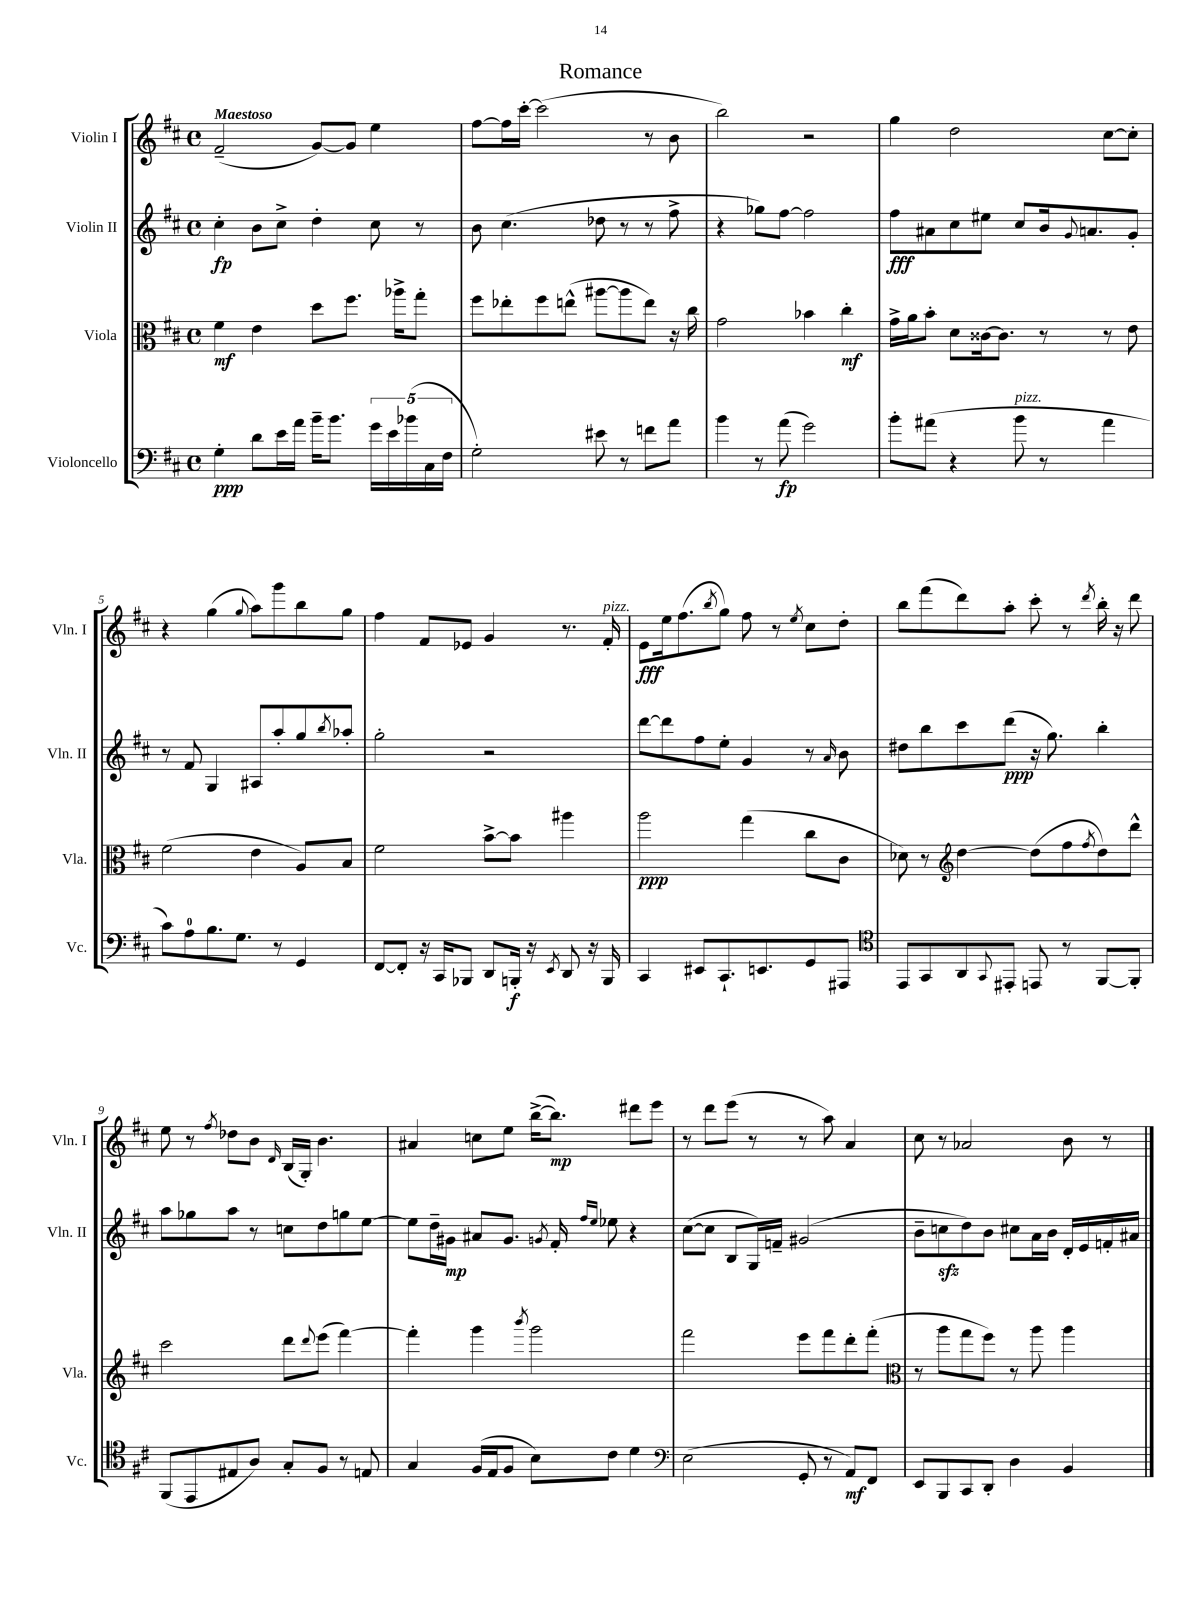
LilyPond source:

\header { title = "Romance" }
<<
\new StaffGroup <<
\new Staff = "s0" \with { instrumentName = "Violin I" shortInstrumentName = "Vln. I" } {
    \clef treble \key d \major \defaultTimeSignature \time 4/4 \tempo "Maestoso"
    fis'2--( g'8~) g'8 e''4 |
    fis''8~ fis''16 cis'''16~-. cis'''2( r8 b'8 |
    b''2) r2 |
    g''4 d''2 cis''8~ cis''8-. |
    r4 g''4( \appoggiatura { g''8 } a''8) g'''8 b''8 g''8 |
    fis''4 fis'8 ees'8 g'4 r8. fis'16-.^\markup { \italic "pizz." } |
    e'8\fff e''16 fis''8.( \acciaccatura { b''8 } g''8) fis''8 r8 \acciaccatura { e''8 } cis''8 d''8-. |
    b''8 fis'''8( d'''8) a''8-. cis'''8-. r8 \acciaccatura { d'''8 } b''16-. r16 d'''8 |
    e''8 r8 \acciaccatura { fis''8 } des''8 b'8 \grace { d'16 } b16( g16-.) b'4. |
    ais'4 c''8 e''8 b''16~->( b''8.\mp) dis'''8 e'''8 |
    r8 d'''8 e'''8( r8 r8 a''8) a'4 |
    cis''8 r8 aes'2 b'8 r8 \bar "|." |
}
\new Staff = "s1" \with { instrumentName = "Violin II" shortInstrumentName = "Vln. II" } {
    \clef treble \key d \major \defaultTimeSignature \time 4/4
    cis''4-.\fp b'8 cis''8-> d''4-. cis''8 r8 |
    b'8 cis''4.( des''8 r8 r8 fis''8-> |
    r4 ges''8) fis''8~ fis''2 |
    fis''8\fff ais'8 cis''8 eis''8 cis''8 b'16 \appoggiatura { g'8 } a'8. g'8-. |
    r8 fis'8 g4 ais8 a''8-. g''8 \acciaccatura { b''8 } aes''8-. |
    g''2-. r2 |
    d'''8~ d'''8 fis''8 e''8-. g'4 r8 \grace { a'16 } b'8 |
    dis''8 b''8 cis'''8 d'''8\ppp( r16 g''8.) b''4-. |
    a''8 ges''8 a''8 r8 c''8 d''8 g''8 e''8~ |
    e''8 d''16-- gis'16\mp ais'8 gis'8. \acciaccatura { g'8 } fis'16-. \grace { fis''16 e''16 } ees''8 r4 |
    cis''8~( cis''8 b8 g16) f'16-- gis'2( |
    b'8-- c''8\sfz d''8) b'8 cis''8 a'16 b'16 d'16-. e'16 f'16-. ais'16 \bar "|." |
}
\new Staff = "s2" \with { instrumentName = "Viola" shortInstrumentName = "Vla." } {
    \clef alto \key d \major \defaultTimeSignature \time 4/4
    fis'4\mf e'4 d''8 fis''8. aes''16-> g''8-. |
    fis''8 ees''8-. fis''8 e''8-^( ais''8~ ais''8 e''8) r16 cis''16 |
    g'2 bes'4 cis''4-.\mf |
    g'16-> a'16 b'8-. d'8 cisis'16~ cisis'8. r8 r8 e'8 |
    fis'2( e'4 a8) b8 |
    fis'2 b'8~-> b'8 ais''4 |
    a''2\ppp g''4( cis''8 cis'8 |
    des'8) r8 \clef treble d''4~ d''8( fis''8 \acciaccatura { fis''8 } d''8) d'''8-^ |
    cis'''2 d'''8 \appoggiatura { d'''8 } e'''8( fis'''4~) |
    fis'''4-. g'''4 \acciaccatura { b'''8 } g'''2 |
    fis'''2 e'''8 fis'''8 d'''8-. fis'''8-.( |
    \clef alto r8 a''8 g''8 fis''8) r8 a''8 a''4 \bar "|." |
}
\new Staff = "s3" \with { instrumentName = "Violoncello" shortInstrumentName = "Vc." } {
    \clef bass \key d \major \defaultTimeSignature \time 4/4
    g4-.\ppp d'8 e'16 a'16 b'16-- b'8. \tuplet 5/4 { g'16 e'16 bes'16( cis16 fis16 } |
    g2-.) eis'8 r8 f'8 a'8 |
    b'4 r8 a'8\fp( g'2) |
    b'8-. ais'8( r4 b'8^\markup { \italic "pizz." } r8 ais'4 |
    cis'8) a8-0 b8. g8. r8 g,4 |
    fis,8~ fis,8-. r16 cis,16 bes,,8 d,8 b,,16-.\f r16 \acciaccatura { e,8 } d,8 r16 b,,16 |
    cis,4 eis,8 cis,8.-! e,8. g,8 ais,,8 |
    \clef tenor e,8 g,8 a,8 \appoggiatura { g,8 } eis,8-. e,8 r8 fis,8~ fis,8-. |
    fis,8( e,8 eis8 a8) g8-. fis8 r8 e8 |
    g4 fis16( e16 fis8 b8) cis'8 d'4 |
    \clef bass e2( g,8-. r8 a,8\mf) fis,8 |
    e,8 b,,8 cis,8 d,8-. d4 b,4 \bar "|." |
}
>>
>>
